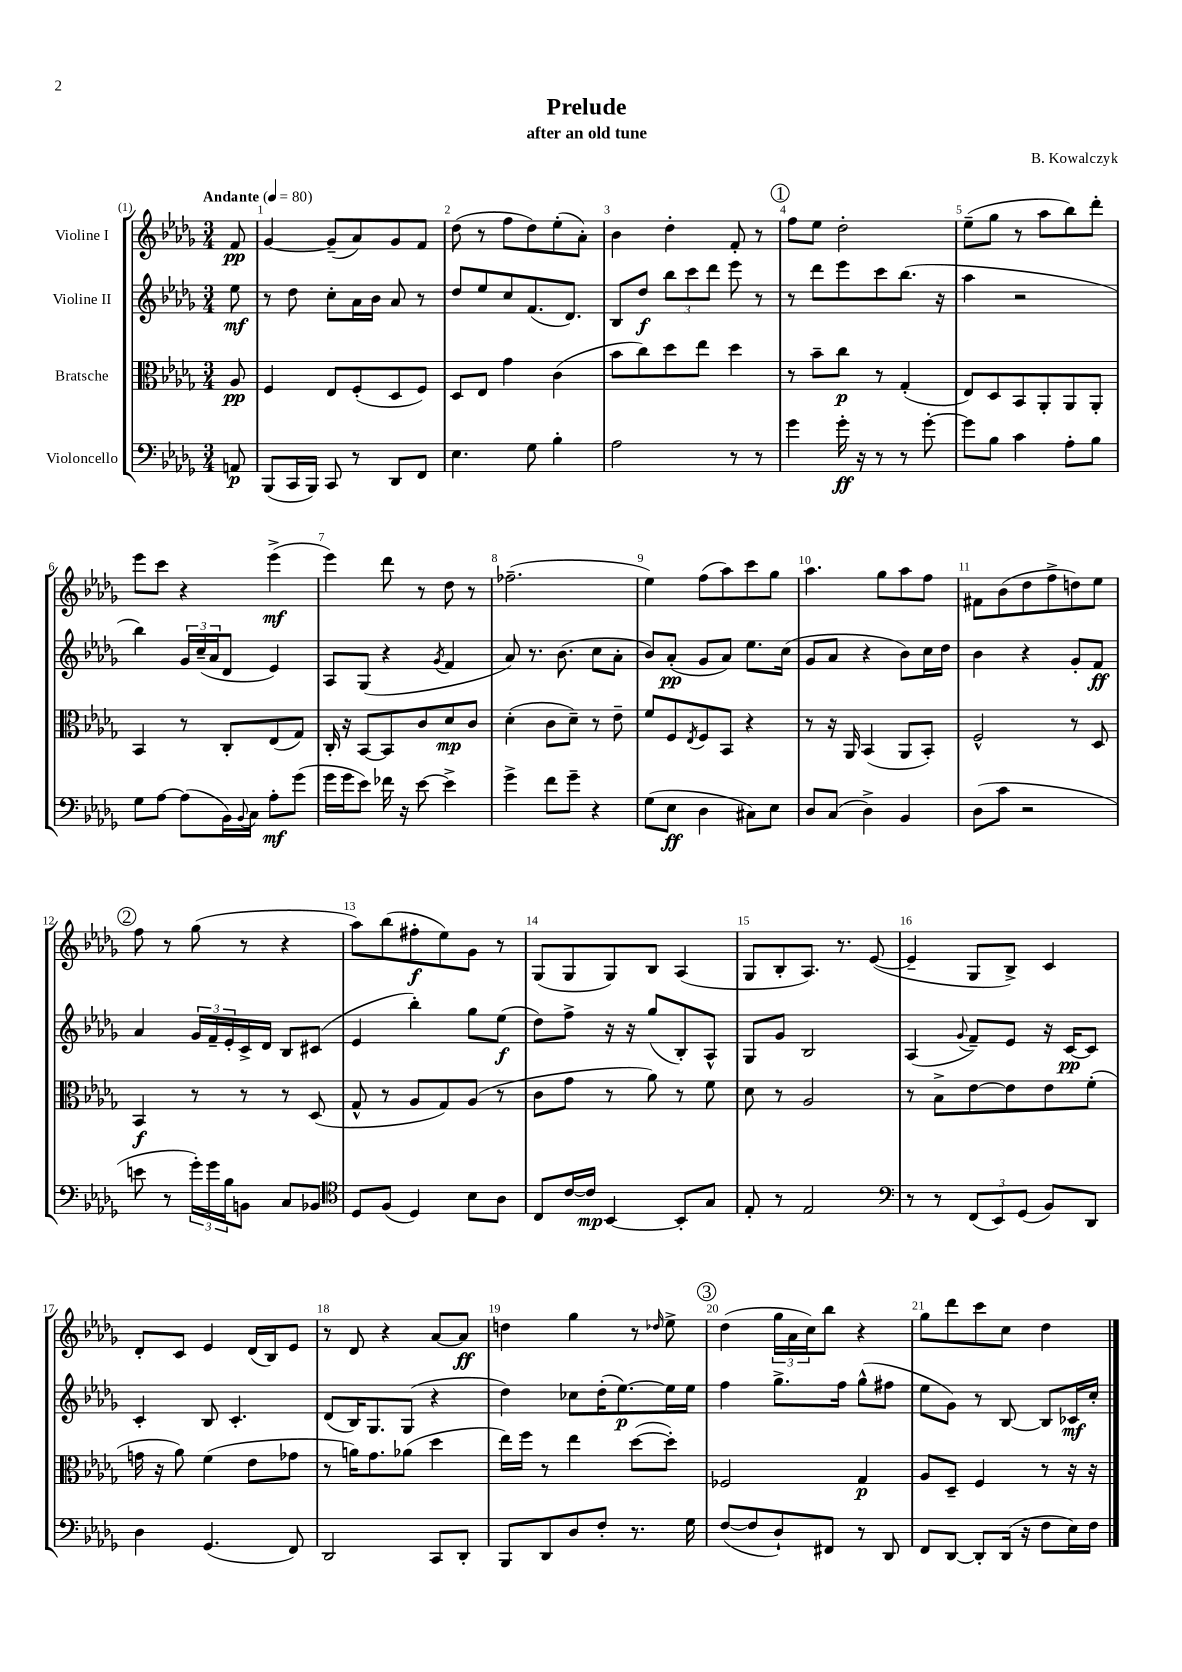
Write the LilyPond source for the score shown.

\header { title = "Prelude" composer = "B. Kowalczyk" subtitle = "after an old tune" }
<<
\new StaffGroup <<
\new Staff = "s0" \with { instrumentName = "Violine I" } {
    \clef treble \key des \major \numericTimeSignature \time 3/4 \partial 8 \tempo "Andante" 4 = 80
    f'8\pp |
    ges'4~ ges'8--( aes'8) ges'8 f'8 |
    des''8( r8 f''8 des''8) ees''8-.( aes'8-.) |
    bes'4 des''4-. f'8-. r8 |
    \mark \markup { \circle "1" } f''8 ees''8 des''2-. |
    ees''8--( ges''8 r8 aes''8 bes''8) des'''8-. |
    ees'''8 c'''8 r4 ees'''4->\mf( |
    ees'''4) des'''8 r8 des''8 r8 |
    fes''2.--( |
    ees''4) f''8( aes''8) c'''8 ges''8 |
    aes''4. ges''8 aes''8 f''8 |
    fis'8 bes'8( des''8 f''8-> d''8) ees''8 |
    \mark \markup { \circle "2" } f''8 r8 ges''8( r8 r4 |
    aes''8) bes''8( fis''8-.\f ees''8) ges'8 r8 |
    ges8( ges8 ges8) bes8 aes4( |
    ges8 bes8-. aes8.) r8. ees'8~( |
    ees'4-- ges8 bes8->) c'4 |
    des'8-. c'8 ees'4 des'16( bes16) ees'8 |
    r8 des'8 r4 aes'8~ aes'8\ff |
    d''4 ges''4 r8 \grace { des''16 } ees''8-> |
    \mark \markup { \circle "3" } des''4( \tuplet 3/2 { ges''16 aes'16 c''16) } bes''8 r4 |
    ges''8 des'''8 c'''8 c''8 des''4 \bar "|." |
}
\new Staff = "s1" \with { instrumentName = "Violine II" } {
    \clef treble \key des \major \numericTimeSignature \time 3/4 \partial 8
    ees''8\mf |
    r8 des''8 c''8-. aes'16 bes'16 aes'8 r8 |
    des''8 ees''8 c''8 f'8.( des'8.) |
    bes8 des''8\f \tuplet 3/2 { bes''8 c'''8 des'''8 } ees'''8 r8 |
    \mark \markup { \circle "1" } r8 des'''8 ees'''8 c'''8 bes''8.( r16 |
    aes''4 r2 |
    bes''4) \tuplet 3/2 { ges'16 c''16--( aes'16 } des'8 ees'4) |
    aes8 ges8( r4 \acciaccatura { ges'8 } f'4 |
    aes'8) r8. bes'8.( c''8 aes'8-. |
    bes'8) aes'8-.\pp( ges'8 aes'8) ees''8. c''16( |
    ges'8 aes'8 r4 bes'8) c''16 des''16 |
    bes'4 r4 ges'8-. f'8\ff |
    \mark \markup { \circle "2" } aes'4 \tuplet 3/2 { ges'16 f'16-- ees'16-. } c'16-> des'16 bes8 cis'8( |
    ees'4 bes''4-.) ges''8 ees''8\f( |
    des''8) f''8-> r16 r16 ges''8( bes8-.) aes8-^ |
    ges8 ges'8 bes2 |
    aes4( \appoggiatura { ges'8 } f'8--) ees'8 r16 c'16~\pp c'8 |
    c'4-. bes8 c'4.-. |
    des'8( bes16) ges8. ges8( r4 |
    des''4) ces''8 des''16-.( ees''8.~\p) ees''16 ees''16 |
    \mark \markup { \circle "3" } f''4 ges''8.-> f''16 ges''8-^( fis''8 |
    ees''8 ges'8) r8 bes8~ bes8 ces'16\mf c''16-. \bar "|." |
}
\new Staff = "s2" \with { instrumentName = "Bratsche" } {
    \clef alto \key des \major \numericTimeSignature \time 3/4 \partial 8
    aes8\pp |
    f4 ees8 f8-.( des8 f8) |
    des8 ees8 ges'4 c'4( |
    bes'8 c''8) des''8 ees''8 des''4 |
    \mark \markup { \circle "1" } r8 bes'8-- c''8\p r8 ges4-.( |
    ees8) des8 bes,8 aes,8-. aes,8 aes,8-. |
    bes,4 r8 c8-. ees8( ges8) |
    c16-. r16 bes,8~ bes,8 c'8 des'8\mp c'8 |
    des'4-.( c'8 des'8--) r8 ees'8-- |
    f'8 f8 \acciaccatura { ees8 } f8 bes,8 r4 |
    r8 r16 aes,16 bes,4( aes,8 bes,8-.) |
    f2-^ r8 des8 |
    \mark \markup { \circle "2" } bes,4\f r8 r8 r8 des8( |
    ges8-^ r8 aes8 ges8) aes8( r8 |
    c'8 ges'8 r8 aes'8) r8 f'8 |
    des'8 r8 aes2 |
    r8 bes8-> ees'8~ ees'8 ees'8 f'8-.( |
    g'16 r16 aes'8) f'4( ees'8 ges'8 |
    r8 a'16) ges'8. aes'8( des''4 |
    ees''16) f''16 r8 ees''4 des''8~( des''8-.) |
    \mark \markup { \circle "3" } fes2 ges4\p |
    aes8 des8-- f4 r8 r16 r16 \bar "|." |
}
\new Staff = "s3" \with { instrumentName = "Violoncello" } {
    \clef bass \key des \major \numericTimeSignature \time 3/4 \partial 8
    a,8\p |
    bes,,8( c,16 bes,,16) c,8 r8 des,8 f,8 |
    ees4. ges8 bes4-. |
    aes2 r8 r8 |
    \mark \markup { \circle "1" } ges'4 ges'16-.\ff r16 r8 r8 ges'8~-. |
    ges'8 bes8 c'4 aes8-. bes8 |
    ges8 aes8~ aes8( bes,16) \appoggiatura { bes,8 } c16 aes8-.\mf ges'8( |
    ges'16 ges'16 ees'8) fes'16 r16 ees'8~ ees'4-> |
    ges'4-> f'8 ges'8-- r4 |
    ges8( ees8\ff des4 cis8) ees8 |
    des8 c8( des4->) bes,4 |
    des8( c'8 r2 |
    \mark \markup { \circle "2" } e'8 r8 \tuplet 3/2 { ges'16-.) ges'16 bes16 } b,8 c8 bes,8 |
    \clef tenor des8 f8( des4) bes8 aes8 |
    c8 c'16~ c'16\mp bes,4~ bes,8-. ges8 |
    ees8-. r8 ees2 |
    \clef bass r8 r8 \tuplet 3/2 { f,8( ees,8) ges,8( } bes,8) des,8 |
    des4 ges,4.( f,8) |
    des,2 c,8 des,8-. |
    bes,,8 des,8 des8 f8-. r8. ges16 |
    \mark \markup { \circle "3" } f8~( f8 des8-!) fis,8 r8 des,8 |
    f,8 des,8~ des,8-. des,16( r16 f8 ees16) f16 \bar "|." |
}
>>
>>
\layout { \context { \Score \override BarNumber.break-visibility = ##(#f #t #t) barNumberVisibility = #all-bar-numbers-visible } }
